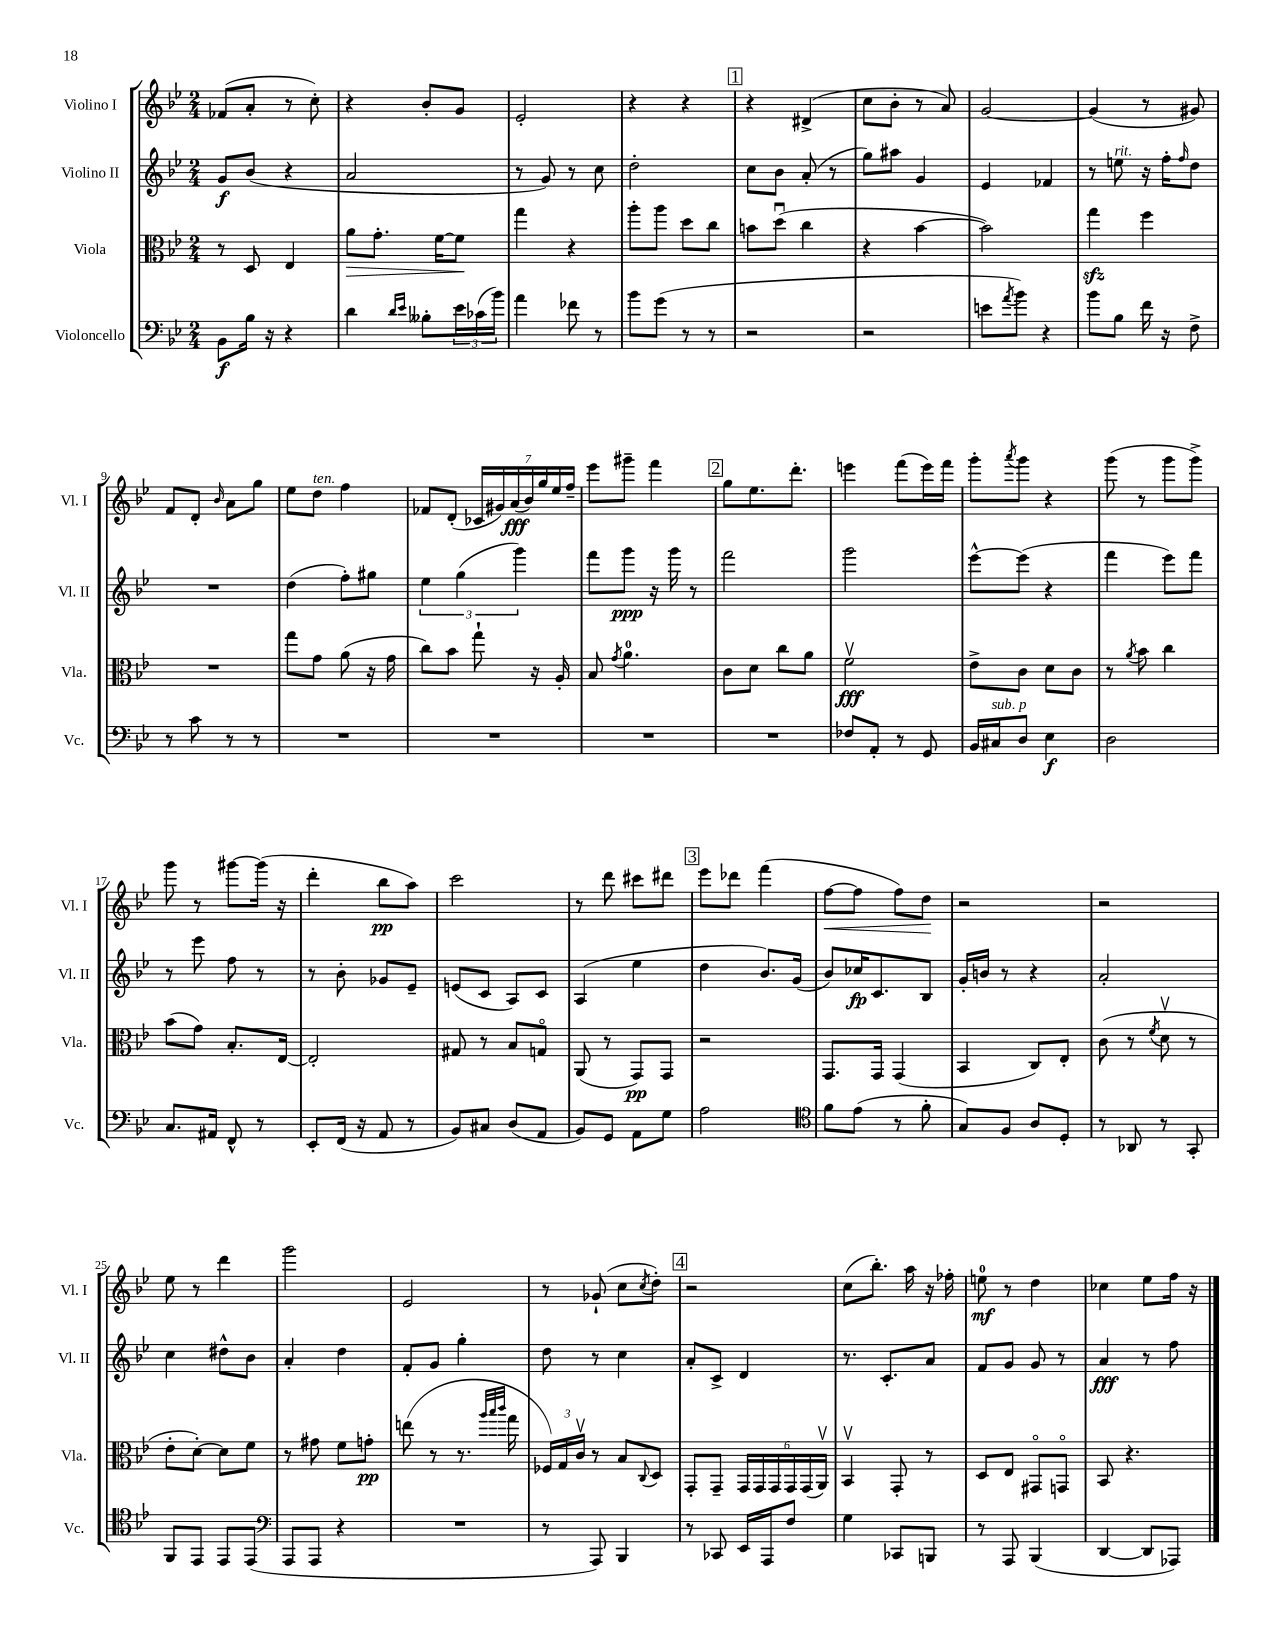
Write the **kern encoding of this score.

**kern	**kern	**kern	**kern
*staff4	*staff3	*staff2	*staff1
*clefF4	*clefC3	*clefG2	*clefG2
*k[b-e-]	*k[b-e-]	*k[b-e-]	*k[b-e-]
*M2/4	*M2/4	*M2/4	*M2/4
8BB-	8r	8g	(8f-
16B-	8D	(8b-	8a'
16r	.	.	.
4r	4E-	4r	8r
.	.	.	8cc')
=	=	=	=
4d	8a	2a	4r
.	8.g'	.	.
16qqd	.	.	.
16qqe-	.	.	.
8B--'	.	.	8b-'
.	[16f	.	.
24e-	8f]	.	8g
(24c-	.	.	.
24b-)	.	.	.
=	=	=	=
4a	4gg	8r	2e-'
.	.	8g)	.
8f-	4r	8r	.
8r	.	8cc	.
=	=	=	=
8b-	8aa'	2dd'	4r
(8g	8aa	.	.
8r	8dd	.	4r
8r	8cc	.	.
=	=	=	=
2r	8b	8cc	4r
.	(8ddu	8b-	.
.	4cc	(8a'	(4d#^
.	.	8r	.
=	=	=	=
2r	4r	8gg)	8cc
.	.	8aa#	8b-'
.	[4b-	4g	8r
.	.	.	8a)
=	=	=	=
8e	2b-])	4e-	[2g
8qa	.	.	.
8b-)	.	.	.
4r	.	4f-	.
=	=	=	=
8b-	4gg	8r	(4g]
8B-	.	8ee	.
16f	4ff	16r	8r
16r	.	16ff'	.
.	.	16qqff	.
8F^	.	8dd	8g#)
=	=	=	=
8r	2r	2r	8f
8c	.	.	8d'
.	.	.	16qqb-
8r	.	.	8a
8r	.	.	8gg
=	=	=	=
2r	8gg	(4dd	8ee-
.	8g	.	8dd
.	(8a	8ff')	4ff
.	16r	8gg#	.
.	16g	.	.
=	=	=	=
2r	8cc)	6ee-	8f-
.	8b-	.	(8d'
.	.	(6gg	.
.	8gg`	.	28c-
.	.	.	28g#)
.	.	.	(28a
.	.	6ggg)	.
.	.	.	28b-)
.	16r	.	.
.	.	.	28gg
.	.	.	28ee-
.	16A'	.	.
.	.	.	28ff~
=	=	=	=
2r	8B-	8fff	8eee-
.	8qg	.	.
.	4.a	8ggg	8ggg#~
.	.	16r	4fff
.	.	16ggg	.
.	.	8r	.
=	=	=	=
2r	8c	2fff	8gg
.	8d	.	8.ee-
.	8cc	.	.
.	.	.	8.ddd'
.	8a	.	.
=	=	=	=
8F-	2fv	2ggg	4eee
8AA'	.	.	.
8r	.	.	(8fff
8GG	.	.	16eee)
.	.	.	16fff
=	=	=	=
16BB-	8e-^	[8eee-^^	8ggg'
16C#	.	.	.
.	.	.	8qaaa
8D	8c	(8eee-]	8ggg
4E-	8d	4r	4r
.	8c	.	.
=	=	=	=
2D	8r	4fff	(8ggg
.	8qa	.	.
.	8b-	.	8r
.	4cc	8eee-)	8ggg
.	.	8fff	8ggg^)
=	=	=	=
8.C	(8b-	8r	8ggg
.	8g)	8eee-	8r
16AA#	.	.	.
8FF^^	8.B-'	8ff	[8ggg#
8r	.	8r	(16ggg#]
.	[16E-	.	16r
=	=	=	=
8EE-'	2E-']	8r	4ddd'
(16FF	.	8b-'	.
16r	.	.	.
8AA	.	8g-	8bb-
8r	.	8e-~	8aa)
=	=	=	=
8BB-)	8G#	(8e	2ccc
8C#	8r	8c	.
(8D	8B-	8A)	.
8AA	8Go	8c	.
=	=	=	=
8BB-)	(8AA	(4A	8r
8GG	8r	.	8ddd
8AA	8GG)	4ee-	8ccc#
8G	8GG	.	8ddd#
=	=	=	=
2A	2r	4dd	8eee-
.	.	.	8ddd-
.	.	8.b-)	(4fff
.	.	(16g	.
=	=	=	=
*clefC4	*	*	*
8f	8.GG	8b-)	[8ff
(8e-	.	16cc-	8ff]
.	16GG	8.c	.
8r	(4GG	.	8ff)
8f'	.	8B-	8dd
=	=	=	=
8G)	4BB-	16g'	2r
.	.	16b	.
8F	.	8r	.
8A	8C)	4r	.
8D'	8E-'	.	.
=	=	=	=
8r	(8c	2a'	2r
8AA-	8r	.	.
.	8qf	.	.
8r	8dv	.	.
8GG'	8r	.	.
=	=	=	=
8FF	8e-'	4cc	8ee-
8EE-	[8d')	.	8r
8EE-	8d]	8dd#^^	4ddd
(8EE-	8f	8b-	.
=	=	=	=
*clefF4	*	*	*
8AAA	8r	4a'	2ggg
8AAA	8g#	.	.
4r	8f	4dd	.
.	8g'	.	.
=	=	=	=
2r	(8ee	8f'	2e-
.	8r	8g	.
.	8.r	4gg'	.
.	32qqaa	.	.
.	32qqbb-	.	.
.	32qqccc	.	.
.	16gg	.	.
=	=	=	=
8r	24F-)	8dd	8r
.	24G	.	.
.	24cv	.	.
8AAA)	8r	8r	(8g-`
4BBB-	8B-	4cc	8cc
.	8qqC	.	8qcc
.	8D	.	8dd')
=	=	=	=
8r	8GG'	8a'	2r
8CC-	8GG~	8c^	.
16EE-	24GG	4d	.
.	24GG	.	.
16AAA	.	.	.
.	24GG	.	.
8F	24GG	.	.
.	(24GG	.	.
.	24AAv)	.	.
=	=	=	=
4G	4BB-v	8.r	(8cc
.	.	.	8.bb-')
.	.	8.c'	.
8CC-	8GG'	.	.
.	.	.	16aa
8BBB	8r	8a	16r
.	.	.	16ff-'
=	=	=	=
8r	8D	8f	8ee
8AAA	8E-	8g	8r
(4BBB-	8GG#o	8g	4dd
.	8GGo	8r	.
=	=	=	=
[4DD	8BB-	4a	4cc-
.	4.r	.	.
8DD]	.	8r	8ee-
8AAA-)	.	8ff	16ff
.	.	.	16r
==	==	==	==
*-	*-	*-	*-
